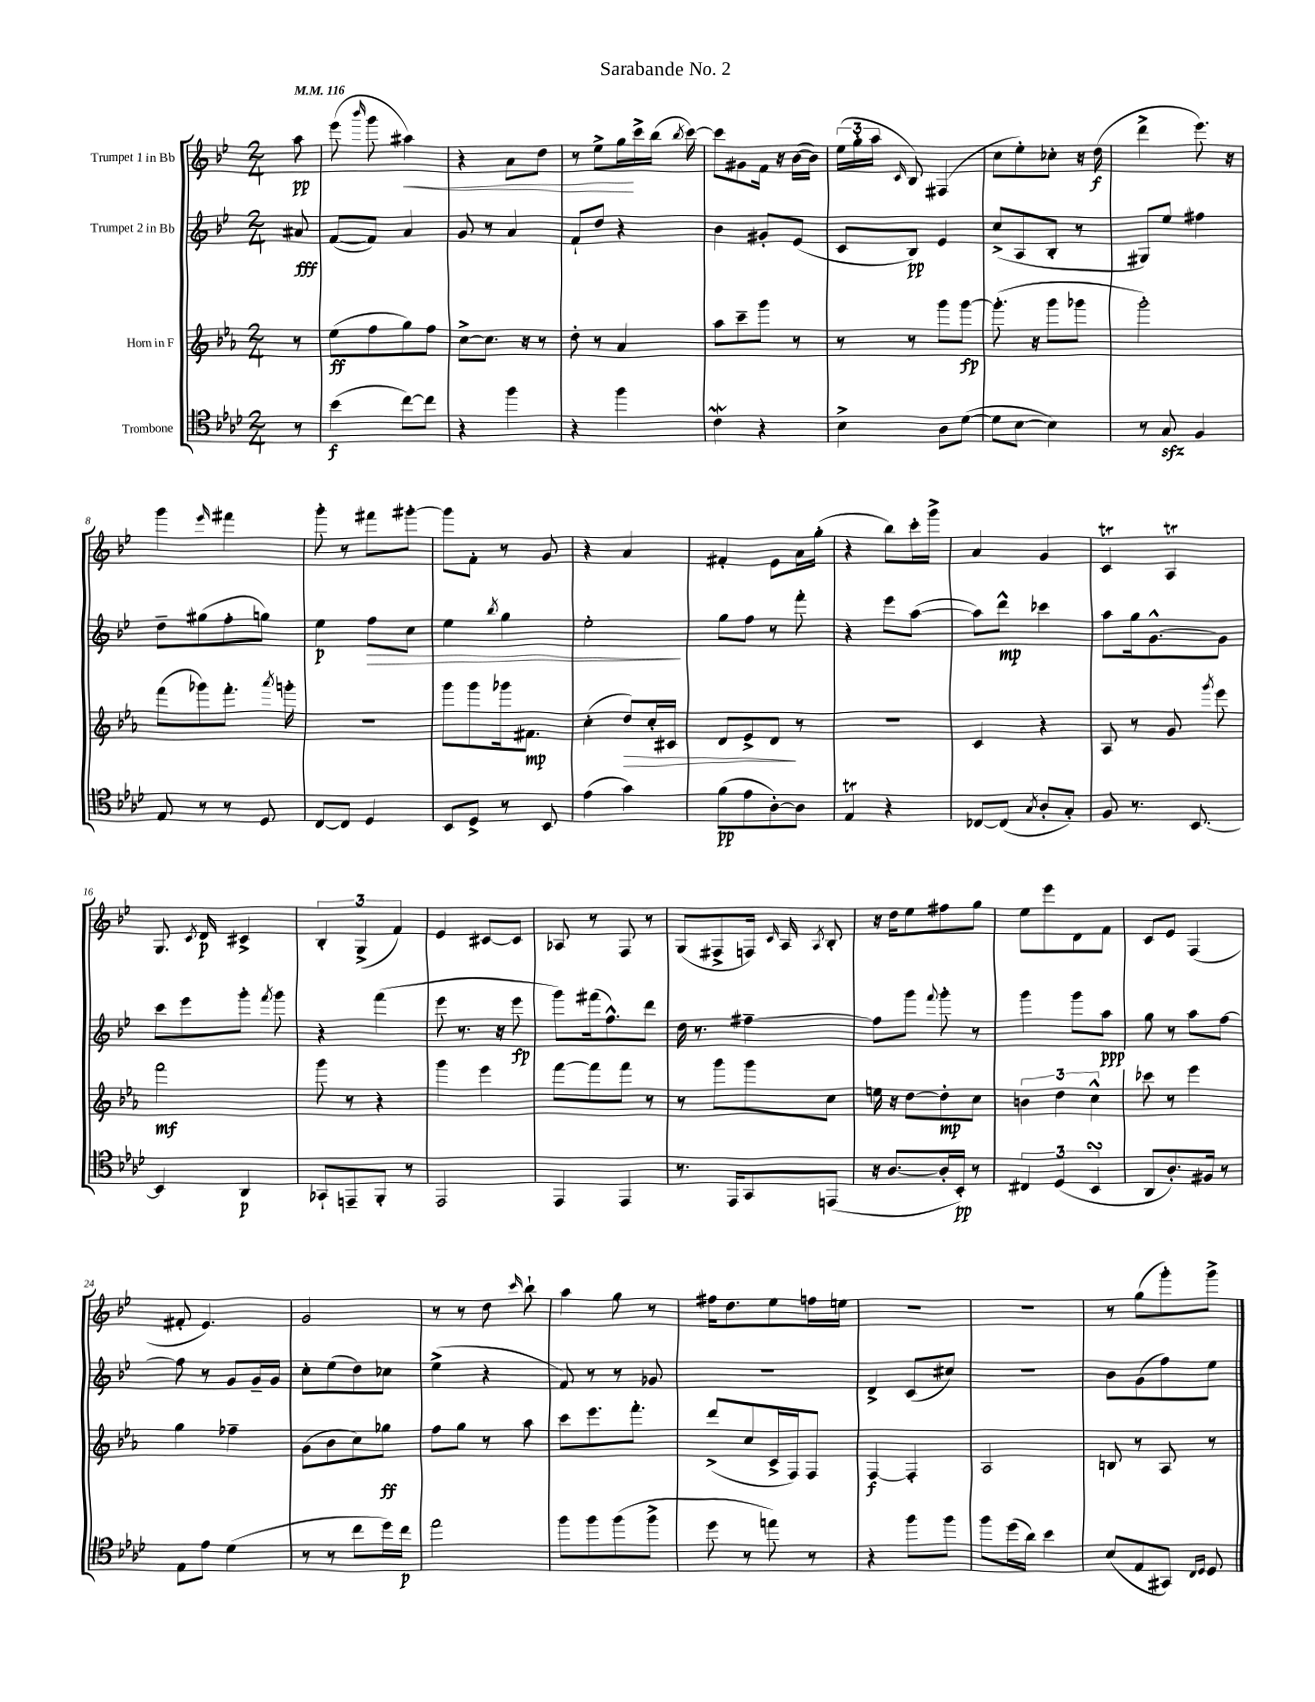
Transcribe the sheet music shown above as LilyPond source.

\header { title = "Sarabande No. 2" }
<<
\new StaffGroup <<
\new Staff = "s0" \with { instrumentName = "Trumpet 1 in Bb" } {
    \clef treble \key bes \major \numericTimeSignature \time 2/4 \partial 8 \tempo 4 = 116
    \autoBeamOff a''8\pp |
    ees'''8( \grace { bes'''16 } g'''8 ais''4\<) |
    r4 a'8[ d''8] |
    r8 ees''8[-> g''16\! c'''16-> bes''16]( \acciaccatura { bes''8 } c'''16~) |
    c'''8[ gis'8 f'16] r16 bes'16[~( bes'16]) |
    \tuplet 3/2 { ees''16[( g''16-. a''16] } \grace { c'16 } bes8) fis4( |
    c''8[ ees''8-.) ces''8]-. r16 d''16\f( |
    d'''4-> ees'''8.) r16 |
    g'''4 \grace { ees'''16 } fis'''4 |
    g'''8-. r8 fis'''8[ gis'''8]~-. |
    gis'''8[ f'8]-. r8 g'8 |
    r4 a'4 |
    fis'4-. ees'8[ a'16 g''16]-.( |
    r4 bes''8[) c'''16-. g'''16]-> |
    a'4 g'4 |
    c'4\trill a4\trill |
    g8. \acciaccatura { c'8 } d'16\p cis'4-> |
    \tuplet 3/2 { bes4-. g4->( f'4) } |
    ees'4 cis'8[~ cis'8] |
    aes8 r8 f8 r8 |
    g8[( fis8-> f16]) \grace { c'16 } a16 \acciaccatura { a8 } bes8-. |
    r16 d''16[ ees''8 fis''8 g''8] |
    ees''8[ ees'''8 d'8 f'8] |
    c'8[ ees'8] f4( |
    fis'8-. ees'4.) |
    g'2 |
    r8 r8 d''8 \grace { c'''16 } bes''8-! |
    a''4 g''8 r8 |
    fis''16[ d''8. ees''8 f''16 e''16] |
    R2 |
    r2 |
    r8 g''8[( g'''8-.) g'''8]-> \bar "|." |
}
\new Staff = "s1" \with { instrumentName = "Trumpet 2 in Bb" } {
    \clef treble \key bes \major \numericTimeSignature \time 2/4 \partial 8
    \autoBeamOff ais'8\fff |
    f'8[~( f'8]) a'4 |
    g'8 r8 a'4 |
    f'8[-! d''8] r4 |
    bes'4 gis'8[-. ees'8]( |
    c'8[ bes8]\pp) ees'4 |
    c''8[->( a8 bes8]-. r8 |
    gis8[) ees''8] fis''4 |
    d''8[-- gis''8( f''8-. g''8]) |
    ees''4\p f''8[\> c''8] |
    ees''4 \acciaccatura { bes''8 } g''4 |
    ees''2-.\! |
    g''8[ f''8] r8 f'''8-. |
    r4 ees'''8[ a''8]~( |
    a''8[) d'''8]-^\mp ces'''4 |
    a''8[ g''16 g'8.~-^ g'8] |
    c'''8[ ees'''8 g'''8]-. \acciaccatura { f'''8 } g'''8 |
    r4 f'''4( |
    ees'''8 r8. r16 ees'''8\fp |
    g'''8[) fis'''16( f''8.-^) d'''8] |
    d''16 r8. fis''4~-- |
    fis''8[ g'''8] \appoggiatura { f'''8 } g'''8-. r8 |
    g'''4 g'''8[ a''8]\ppp |
    g''8 r8 a''8[ f''8]~ |
    f''8 r8 g'8[ g'16-- g'16] |
    c''8[-. ees''8( d''8) ces''8] |
    ees''4->( r4 |
    f'8) r8 r8 ges'8 |
    r2 |
    d'4-> c'8[( cis''8]) |
    r2 |
    bes'8[ g'8( f''8) ees''8] \bar "|." |
}
\new Staff = "s2" \with { instrumentName = "Horn in F" } {
    \clef treble \key ees \major \numericTimeSignature \time 2/4 \partial 8
    \autoBeamOff r8 |
    ees''8[\ff( f''8 g''8) f''8] |
    c''8[~-> c''8.] r16 r8 |
    d''8-. r8 aes'4 |
    aes''8[ c'''8-- g'''8] r8 |
    r8 r8 g'''8[ g'''8]~\fp |
    g'''8.-.( r16 g'''8[ ges'''8] |
    g'''2-.) |
    f'''8[( ges'''8) f'''8.]-. \acciaccatura { aes'''8 } g'''16-. |
    r2 |
    g'''8[ g'''8 ges'''16 fis'8.]\mp |
    c''4-.( d''8[\>) c''16-. cis'16] |
    d'8[ ees'8-> d'8]\! r8 |
    R2 |
    c'4 r4 |
    aes8 r8 g'8 \acciaccatura { g'''8 } ees'''8 |
    f'''2\mf |
    g'''8 r8 r4 |
    g'''4 ees'''4 |
    f'''8[~ f'''8 f'''8] r8 |
    r8 g'''8[ g'''8 c''8] |
    e''16 r16 d''8[~ d''8-.\mp c''8] |
    \tuplet 3/2 { b'4 d''4 c''4-^ } |
    ces'''8 r8 ees'''4 |
    g''4 fes''4-- |
    g'8[( bes'8 c''8) ges''8]\ff |
    f''8[ g''8] r8 aes''8 |
    c'''8[ ees'''8. f'''8.]-. |
    d'''8[->( c''8 c'16-> f16) f8] |
    f4~\f f4-. |
    aes2 |
    b8 r8 aes8 r8 \bar "|." |
}
\new Staff = "s3" \with { instrumentName = "Trombone" } {
    \clef tenor \key aes \major \numericTimeSignature \time 2/4 \partial 8
    \autoBeamOff r8 |
    bes'4\f( c''8[~) c''8] |
    r4 f''4 |
    r4 f''4 |
    c'4\mordent r4 |
    bes4-> aes8[ des'8]~( |
    des'8[ bes8]~ bes4) |
    r8 g8\sfz f4 |
    ees8 r8 r8 des8 |
    c8[~ c8] des4 |
    bes,8[ des8]-> r8 bes,8 |
    ees'4( g'4) |
    f'8[\pp( ees'8 aes8~-.) aes8] |
    ees4\trill r4 |
    ces8[~ ces8]( \acciaccatura { g8 } aes8[-. g8]-.) |
    f8 r8. bes,8.~ |
    bes,4 aes,4\p |
    ges,8[-! e,8-- f,8]-. r8 |
    ees,2 |
    ees,4 ees,4 |
    r8. ees,16[ g,8 e,8]( |
    r16 aes8.[~ aes16-. bes,16]-.\pp) r8 |
    \tuplet 3/2 { cis4 des4( bes,4\turn } |
    aes,8[ aes8.-.) fis16] r8 |
    ees8[ ees'8] des'4( |
    r8 r8 c''8[ des''16) c''16]\p |
    ees''2 |
    f''8[ f''8 f''8( f''8]-> |
    des''8 r8 e''8) r8 |
    r4 f''8[ f''8] |
    f''8[ des''16( aes'16]) bes'4 |
    bes8[( ees8 gis,8]) \grace { c16[ des16] } des8 \bar "|." |
}
>>
>>
